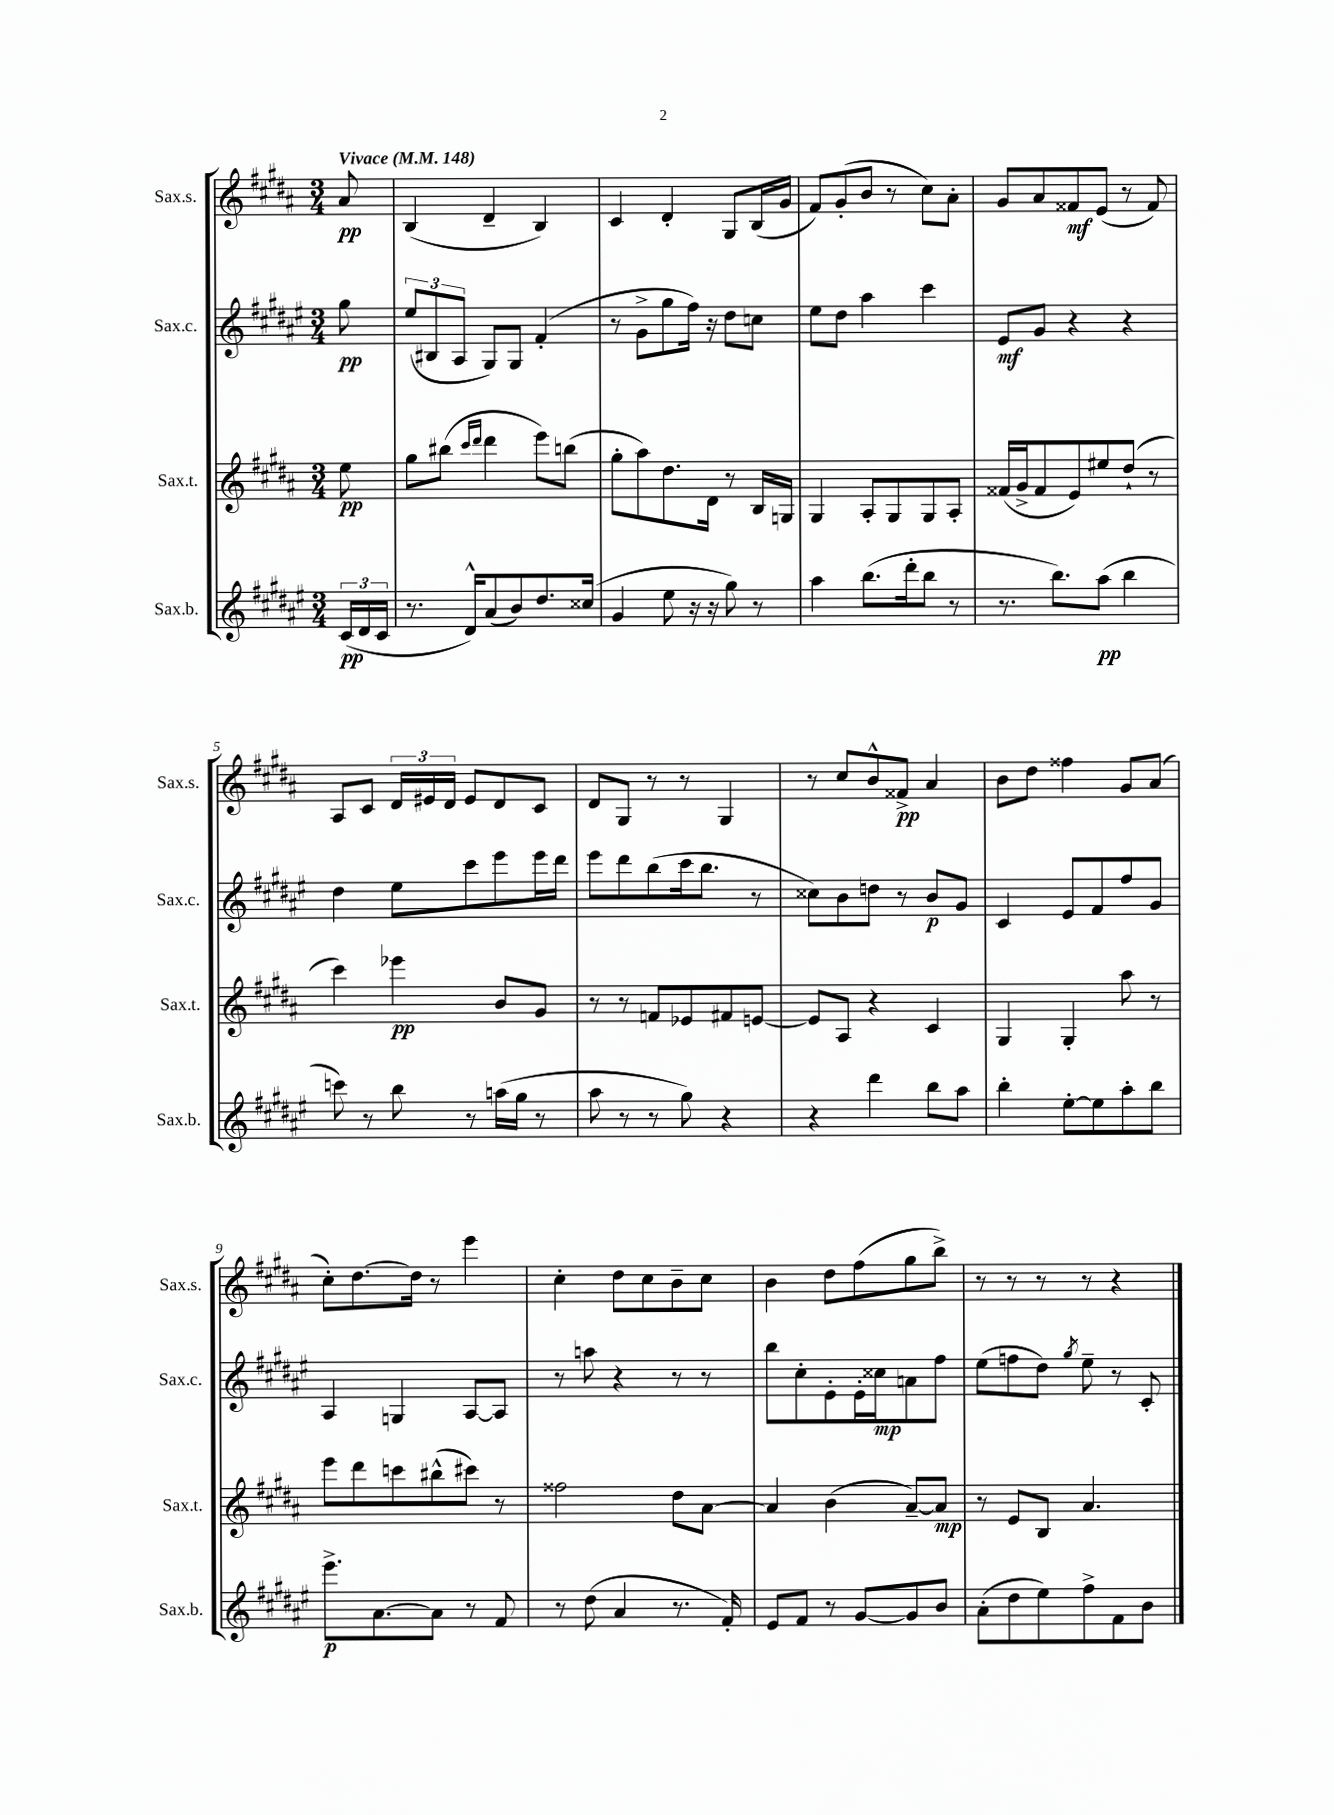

**kern	**kern	**kern	**kern
*staff4	*staff3	*staff2	*staff1
*clefG2	*clefG2	*clefG2	*clefG2
*k[f#c#g#d#a#e#]	*k[f#c#g#d#a#]	*k[f#c#g#d#a#e#]	*k[f#c#g#d#a#]
*M3/4	*M3/4	*M3/4	*M3/4
*MM148	*MM148	*MM148	*MM148
(24c#	8ee	8gg#	8a#
24d#	.	.	.
24c#	.	.	.
=	=	=	=
8.r	8gg#	(12ee#	(4B
.	.	12B#	.
.	(8bb#	.	.
.	.	12A#	.
16d#^^)	.	.	.
.	16qqccc#	.	.
.	16qqddd#	.	.
(8a#	4ddd#	8G#)	4d#~
8b)	.	8G#	.
8.dd#	8eee)	(4f#'	4B)
.	(8bb	.	.
(16cc##	.	.	.
=	=	=	=
4g#	8gg#'	8r	4c#
.	8aa#)	8g#^	.
8ee#	8.dd#	8gg#	4d#'
16r	.	16ff#)	.
16r	16d#	16r	.
8gg#)	8r	8dd#	8G#
8r	16B	8cc	(16B
.	16G	.	16g#
=	=	=	=
4aa#	4G#	8ee#	8f#)
.	.	8dd#	(8g#'
(8.bb	8A#'	4aa#	8b
.	8G#	.	8r
16ddd#'	.	.	.
8bb	8G#	4ccc#	8cc#)
8r	8A#'	.	8a#'
=	=	=	=
8.r	(16f##	8e#	8g#
.	16g#^	.	.
.	8f##	8g#	8a#
8.bb)	.	.	.
.	8e)	4r	8f##
(8aa#	8ee#	.	(8e
4bb	(8dd#`	4r	8r
.	8r	.	8f##)
=	=	=	=
8ccc)	4ccc#)	4dd#	8A#
8r	.	.	8c#
8bb	4eee-	8ee#	24d#
.	.	.	24e#
.	.	.	24d#
8r	.	8ccc#	8e#
(16aa	8b	8eee#	8d#
16gg#	.	.	.
8r	8g#	16eee#	8c#
.	.	16ddd#	.
=	=	=	=
8aa#	8r	8eee#	8d#
8r	8r	8ddd#	8G#
8r	8f	(8bb	8r
8gg#)	8e-	16ccc#	8r
.	.	8.bb	.
4r	8f#	.	4G#
.	[8e	8r	.
=	=	=	=
4r	8e]	8cc##)	8r
.	8A#	8b	8cc#
4ddd#	4r	8dd	8b^^
.	.	8r	8f##^
8bb	4c#	8b	4a#
8aa#	.	8g#	.
=	=	=	=
4bb'	4G#	4c#	8b
.	.	.	8dd#
[8ee#'	4G#'	8e#	4ff##
8ee#]	.	8f#	.
8aa#'	8aa#	8ff#	8g#
8bb	8r	8g#	(8a#
=	=	=	=
8.eee#^	8eee	4A#	8cc#')
.	8ddd#	.	[8.dd#
[8.a#	.	.	.
.	8ccc	4G	.
.	.	.	16dd#]
8a#]	(8bb#^^	.	8r
8r	8ccc#)	[8A#	4eee
8f#	8r	8A#]	.
=	=	=	=
8r	2ff##	8r	4cc#'
(8dd#	.	8aa	.
4a#	.	4r	8dd#
.	.	.	8cc#
8.r	8dd#	8r	8b~
.	[8a#	8r	8cc#
16f#')	.	.	.
=	=	=	=
8e#	4a#]	8bb	4b
8f#	.	8cc#'	.
8r	(4b	8e#'	8dd#
[8g#	.	16e#'	(8ff#
.	.	16cc##	.
8g#]	[8a#~)	8a	8gg#
8b	8a#]	8ff#	8bb^)
=	=	=	=
(8a#'	8r	(8ee#	8r
8dd#	8e	8ff	8r
8ee#)	8B	8dd#)	8r
.	.	8qgg#	.
8ff#^	4.a#	8ee#~	8r
8f#	.	8r	4r
8b	.	8c#'	.
==	==	==	==
*-	*-	*-	*-
